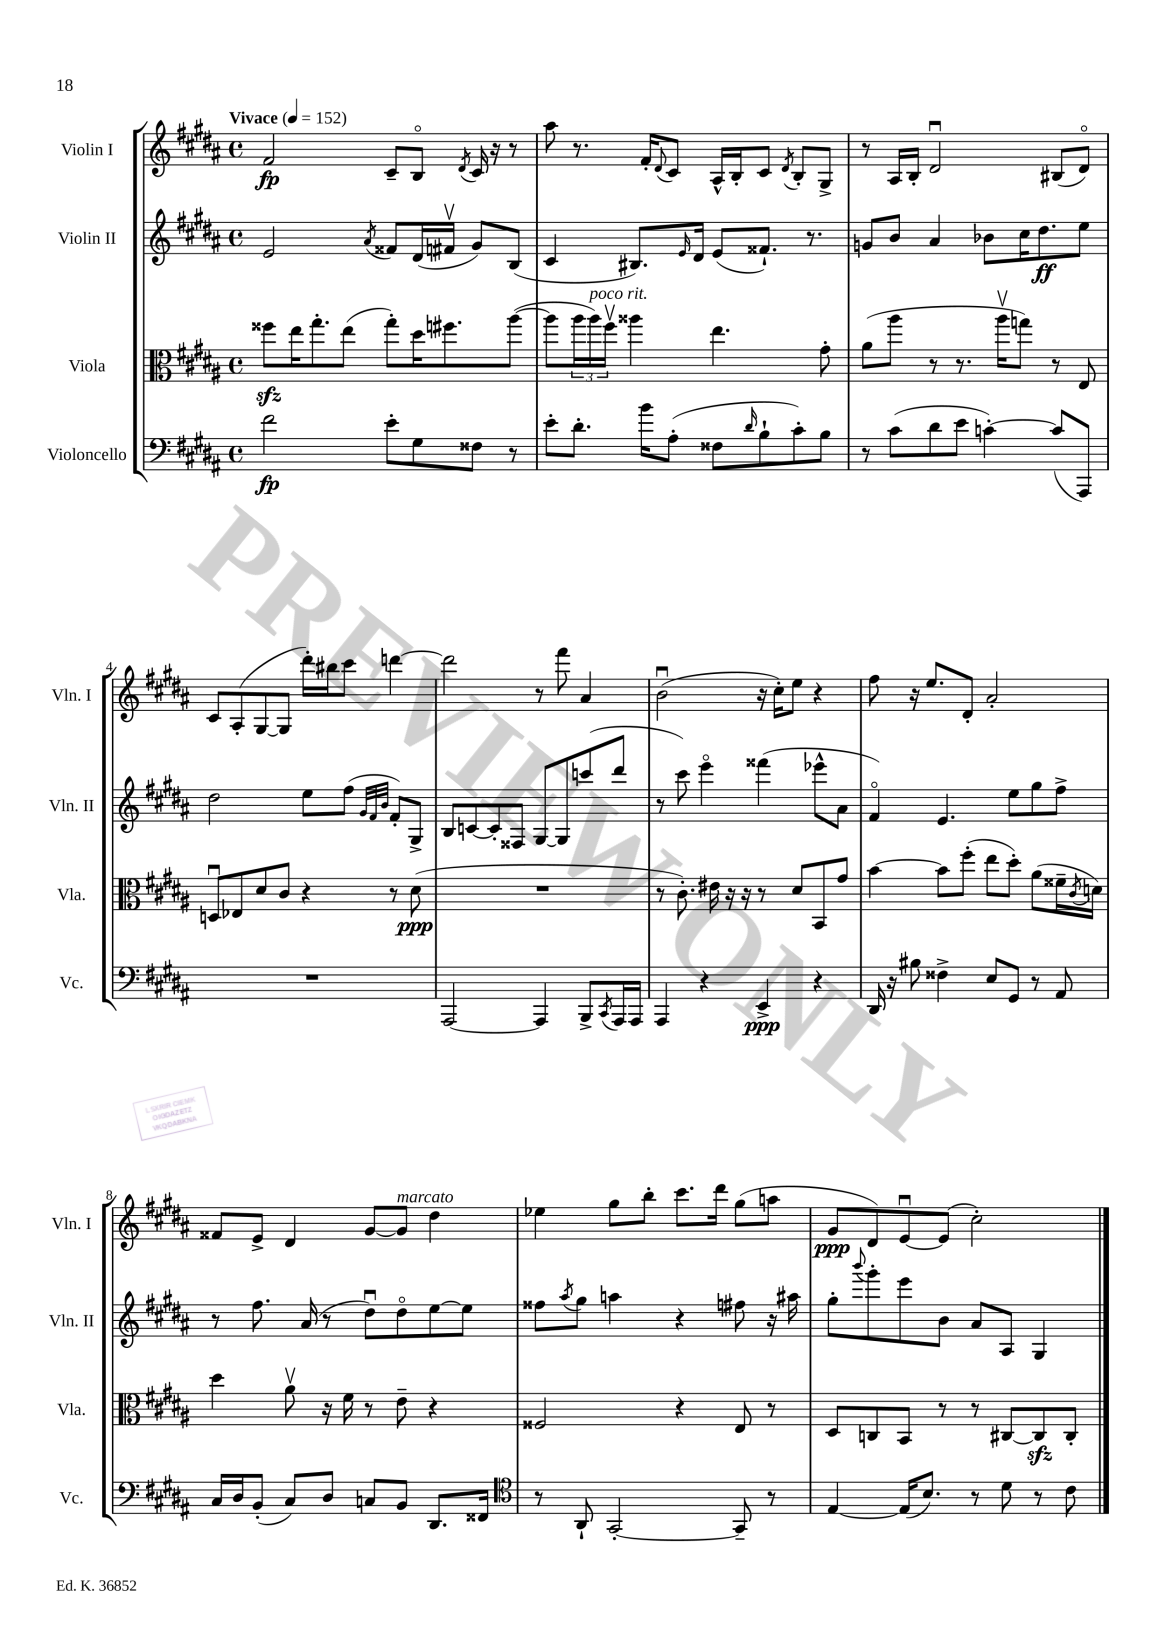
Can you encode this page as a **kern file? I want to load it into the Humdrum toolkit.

**kern	**kern	**kern	**kern
*staff4	*staff3	*staff2	*staff1
*clefF4	*clefC3	*clefG2	*clefG2
*k[f#c#g#d#a#]	*k[f#c#g#d#a#]	*k[f#c#g#d#a#]	*k[f#c#g#d#a#]
*M4/4	*M4/4	*M4/4	*M4/4
*met(c)	*met(c)	*met(c)	*met(c)
*MM152	*MM152	*MM152	*MM152
2f#	8ff##	2e	2f#
.	16ee	.	.
.	8.gg#'	.	.
.	(8ee	.	.
.	.	8qa#	.
8e'	8gg#')	8f##	8c#~
8G#	16dd#	(16d#	8Bo
.	8.ff#	16f#v	.
.	.	.	8qd#
8F##	.	8g#)	16c#
.	.	.	16r
8r	([8aa#	(8B	8r
=	=	=	=
8e'	8aa#]	4c#	8aa#
8.d#'	24aa#	.	8.r
.	24aa#)	.	.
.	24ff#v	.	.
.	4aa##	8.B#)	.
16b	.	.	16f#'
.	.	.	8qqd#
(8A#'	.	.	8c#
.	.	16qqe	.
.	.	16d#	.
8F##	4.ee	(8e	16A#^^
.	.	.	16B'
16qqd#	.	.	.
8B`	.	8.f##`)	8c#
.	.	.	8qd#
8c#')	.	.	8B'
.	.	8.r	.
8B	8g#'	.	8G#^
=	=	=	=
8r	(8a#	8g	8r
(8c#	8aa#	8b	16A#
.	.	.	16B'
8d#	8r	4a#	2d#u
8e	8.r	.	.
[4c')	.	8b-	.
.	16aa#v	.	.
.	8gg)	16cc#	.
.	.	8.dd#	.
(8c]	8r	.	(8B#
8AAA#)	8E	8ee	8d#o)
=	=	=	=
1r	8Du	2dd#	8c#
.	8E-	.	(8A#'
.	8d#	.	[8G#
.	8c#	.	8G#]
.	4r	8ee	16ddd#')
.	.	.	16bb#
.	.	(8ff#	8ccc#
.	.	32qqg#	.
.	.	32qqf#	.
.	.	32qqb	.
.	8r	8f#')	[4ddd
.	(8d#	8G#^	.
=	=	=	=
[2AAA#	1r	8B	2ddd]
.	.	[8c	.
.	.	8c']	.
.	.	8F##	.
4AAA#]	.	[8G#	8r
.	.	8G#]	8fff#
8BBB^	.	(8ccc	4a#
8qCC#	.	.	.
16AAA#	.	8ddd#	.
16AAA#	.	.	.
=	=	=	=
4AAA#	8r	8r	(2bu
.	8.c#')	8ccc#)	.
4r	.	4eeeo	.
.	16e#	.	.
.	16r	.	.
.	16r	.	.
4EE^	8r	(4fff##	16r
.	.	.	16cc#')
.	8d#	.	8ee
4r	8BB	8eee-^^	4r
.	8g#	8a#	.
=	=	=	=
16DD#	[4b	4f#o)	8ff#
16r	.	.	.
8B#	.	.	16r
.	.	.	8.ee
4F##^	8b]	4.e	.
.	(8ff#'	.	8d#'
8E	8ee	.	2a#'
8GG#	8dd#')	8ee	.
8r	(8a#	8gg#	.
8AA#	16f##~	8ff#^	.
.	8qc#	.	.
.	16d)	.	.
=	=	=	=
16C#	4dd#	8r	8f##
16D#	.	.	.
(8BB'	.	8.ff#	8e^
8C#)	8a#v	.	4d#
.	.	(16a#	.
8D#	16r	8r	.
.	16f#	.	.
8C	8r	8dd#u)	[8g#
8BB	8e~	8dd#o	8g#]
8.DD#	4r	[8ee	4dd#
.	.	8ee]	.
16FF##	.	.	.
=	=	=	=
*clefC4	*	*	*
8r	2F##	8ff##	4ee-
.	.	8qaa#	.
8AA#`	.	8gg#	.
[2GG#'	.	4aa	8gg#
.	.	.	8bb'
.	4r	4r	8.ccc#
.	.	.	16ddd#
8GG#~]	8E	8ff#	(8gg#
8r	8r	16r	8aa
.	.	16aa#	.
=	=	=	=
[4E	8D#	8gg#'	8g#
.	.	8qqbbb	.
.	8C	8ggg#'	8d#)
(16E]	8BB	8eee	[8eu
8.B)	.	.	.
.	8r	8b	(8e]
8r	8r	8a#	2cc#')
8d#	[8C#	8A#	.
8r	8C#]	4G#	.
8c#	8C#'	.	.
==	==	==	==
*-	*-	*-	*-
